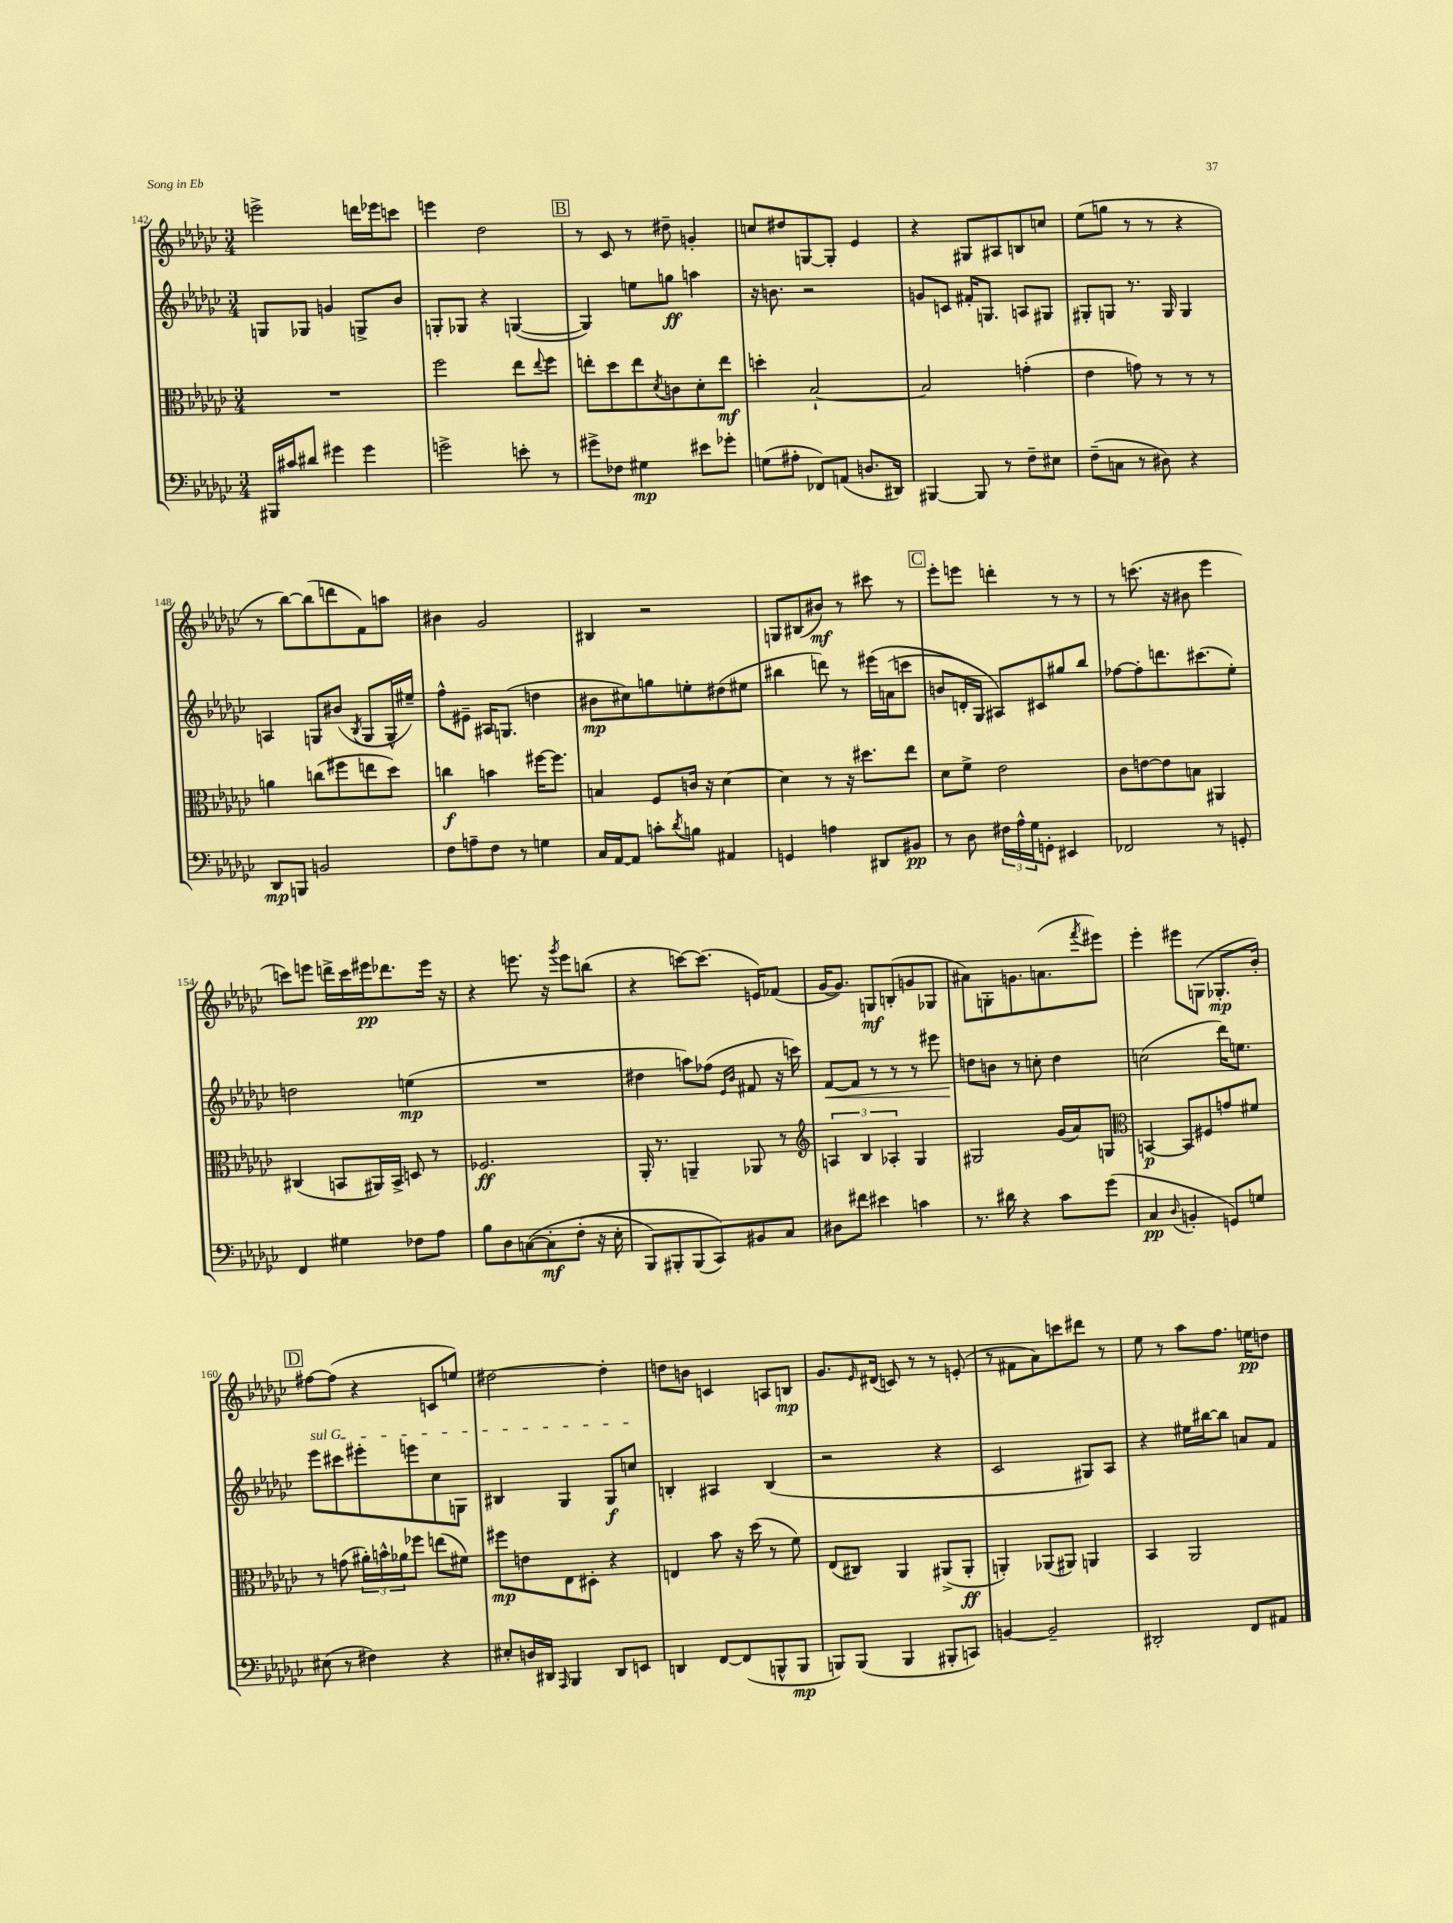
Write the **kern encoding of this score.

**kern	**dynam	**kern	**dynam	**kern	**dynam	**kern	**dynam
*part4	*part4	*part3	*part3	*part2	*part2	*part1	*part1
*staff4	*staff4	*staff3	*staff3	*staff2	*staff2	*staff1	*staff1
*clefF4	*	*clefC3	*	*clefG2	*	*clefG2	*
*k[b-e-a-d-g-c-]	*	*k[b-e-a-d-g-c-]	*	*k[b-e-a-d-g-c-]	*	*k[b-e-a-d-g-c-]	*
*M3/4	*	*M3/4	*	*M3/4	*	*M3/4	*
=142	=142	=142	=142	=142	=142	=142	=142
16BBB#X/LL	.	2.r	.	8Gn/L	.	2eeen^\	.
16c#X/J	.	.	.	.	.	.	.
8d#X/J	.	.	.	8G-X/J	.	.	.
4g#X\	.	.	.	4gn/	.	.	.
4g#\	.	.	.	8Gn^/L	.	16dddn\LL	.
.	.	.	.	.	.	16eee-X\J	.
.	.	.	.	8b-/J	.	8cccn\J	.
=143	=143	=143	=143	=143	=143	=143	=143
2gn^\	.	2ff\	.	8Gn'/L	.	4eeen\	.
.	.	.	.	8G-X/J	.	.	.
.	.	.	.	4r	.	2dd-\	.
8en'\	.	8ee-\L	.	([4Gn/	.	.	.
.	.	8qqee-/	.	.	.	.	.
8r	.	8ff\J	.	.	.	.	.
!!LO:REH:place=s1:t=B
=144	=144	=144	=144	=144	=144	=144	=144
8g#X^\L	.	8een'\L	.	4G/])	.	8r	.
8F-X\J	.	8dd-\	.	.	.	8c-/	.
4G#X\	mp	8ee\	.	8een\L	.	8r	.
.	.	8qd-/	.	.	.	.	.
.	.	8cn\	.	8ggn\J	ff	8dd#X~\	.
8e#X\L	.	8d-'\	.	4aan\	.	4gn'/	.
8g-X'\J	.	8ee\J	mf	.	.	.	.
=145	=145	=145	=145	=145	=145	=145	=145
(8Gn\L	.	4ddn'\	.	16r	.	8ccn/L	.
.	.	.	.	8.bn\	.	.	.
8A#X'\J	.	.	.	.	.	8dd#X/	.
8FF-X/L)	.	[2B-`/	.	2r	.	[8Gn/	.
(8AAn/J	.	.	.	.	.	8G'/J]	.
8.Dn/L	.	.	.	.	.	4e-/	.
16DD#X/Jk)	.	.	.	.	.	.	.
=146	=146	=146	=146	=146	=146	=146	=146
[4BBB#X/	.	2B-/]	.	8gn/L	.	4r	.
.	.	.	.	8cn/J	.	.	.
8BBB#/]	.	.	.	16f#X'/KL	.	8G#X/L	.
.	.	.	.	8.Gn/J	.	.	.
8r	.	.	.	.	.	8A#X/	.
8F~\L	.	(4gn'\	.	8An/L	.	8Bn/	.
8E#X\J	.	.	.	8G#X/J	.	8ccn/J	.
=147	=147	=147	=147	=147	=147	=147	=147
(8F~\L	.	4e-\	.	8G#X'/L	.	(8ee-\L	.
8Cn\J	.	.	.	8Gn/J	.	8ggn\J	.
8r	.	8gn\)	.	8.r	.	8r	.
8D#X\)	.	8r	.	.	.	8r	.
.	.	.	.	16G/	.	.	.
4r	.	8r	.	4G/	.	4r	.
.	.	8r	.	.	.	.	.
!!LO:LB:g=z
=148	=148	=148	=148	=148	=148	=148	=148
8DD-/L	mp	4an\	.	4An/	.	8r	.
8BBBn/J	.	.	.	.	.	[8bb-\L)	.
2BBn/	.	(8ccn\L	.	8Gn/L	.	(8bb-\]	.
.	.	8ff#X\	.	(8b#X/J	.	8dddn\	.
.	.	.	.	8qB-/	.	.	.
.	.	8een\	.	8G/L	.	8f\)	.
.	.	8dd-\J)	.	16G^^/L	.	8aan\J	.
.	.	.	.	16ee#X~/JJ)	.	.	.
=149	=149	=149	=149	=149	=149	=149	=149
8F\L	.	4ccn\	f	8ff^^\L	.	4b#X\	.
8An~\	.	.	.	8e#X~\J	.	.	.
8F\J	.	4bn\	.	16A#X/KL	.	2g-/	.
.	.	.	.	(8.Gn/J	.	.	.
8r	.	.	.	.	.	.	.
4Gn\	.	[16ff#X\KL	.	4ddn\	.	.	.
.	.	8.ff#\J]	.	.	.	.	.
=150	=150	=150	=150	=150	=150	=150	=150
16C-/LL	.	4Bn/	.	8b#X\L	mp	4B#X/	.
[16AA-/J	.	.	.	.	.	.	.
8AA-/J]	.	.	.	8cc#X\)	.	.	.
8cn'\L	.	8F/L	.	8ggn\	.	2r	.
8qd-/	.	.	.	.	.	.	.
8Bn\J	.	16cn/Jk	.	8een'\	.	.	.
.	.	16r	.	.	.	.	.
4AA#X/	.	[4d-\	.	(8dd#X\	.	.	.
.	.	.	.	8ee#X\J	.	.	.
=151	=151	=151	=151	=151	=151	=151	=151
4GGn/	.	4d-\]	.	4bb#X\	.	8Gn/L	.
.	.	.	.	.	.	(8B#X/	.
4An\	.	8r	.	8dddn\)	.	8b#X/J)	mf
.	.	16r	.	8r	.	8r	.
.	.	8.dd#X\L	.	.	.	.	.
8DD#X/L	.	.	.	(16eee#X\LL	.	8ccc#X\	.
.	.	.	.	(16an\J	.	.	.
8BB#X/J	pp	8ee-\J	.	8cccn\J	.	8r	.
!!LO:REH:place=s1:t=C
=152	=152	=152	=152	=152	=152	=152	=152
8r	.	8d-\L	.	8bn/L	.	8eee-'\L	.
8D-\	.	8f^\J	.	16dn'/L)	.	8eeen\J	.
.	.	.	.	16G-/JJ	.	.	.
24F#X\LL	.	2e-\	.	8A#X/L)	.	4dddn'\	.
24A-^^\	.	.	.	.	.	.	.
24G-\J	.	.	.	.	.	.	.
8GGn'\J	.	.	.	8c#X/	.	.	.
4EE#X/	.	.	.	8gg#X/	.	8r	.
.	.	.	.	8bb-/J	.	8r	.
=153	=153	=153	=153	=153	=153	=153	=153
2FF-X/	.	8c-\L	.	[8ff-X\L	.	8r	.
.	.	[8en\	.	8ff-'\]	.	(8.cccn\	.
.	.	8e\]	.	8.dddn\	.	.	.
.	.	.	.	.	.	16r	.
.	.	8Bn\J	.	.	.	8b#X\	.
.	.	.	.	(8.ccc#X\	.	.	.
8r	.	4AA#X/	.	.	.	4eee-\	.
8GGn'/	.	.	.	8ee-'\J)	.	.	.
!!LO:LB:g=z
=154	=154	=154	=154	=154	=154	=154	=154
4FF/	.	(4C#X/	.	2ddn\	.	8cccn\L)	.
.	.	.	.	.	.	8eeen\J	.
4G#X\	.	8BBn/L	.	.	.	16dddn^\LL	.
.	.	.	.	.	.	16ccc\	.
.	.	16AA#X/L)	.	.	.	16eee#X\J	pp
.	.	16BB^/JJ	.	.	.	8.ddd-X\	.
8F-X\L	.	8Dn/	.	(4een\	mp	.	.
8A-\J	.	8r	.	.	.	16eee#\Jk	.
.	.	.	.	.	.	16r	.
=155	=155	=155	=155	=155	=155	=155	=155
8B-\L	.	2.F-X/	ff	2.r	.	4r	.
8D-\	.	.	.	.	.	.	.
([8Cn\	.	.	.	.	.	8.eeen\	.
8C'\]	mf	.	.	.	.	.	.
.	.	.	.	.	.	16r	.
.	.	.	.	.	.	8qggg-/	.
(8F'\J	.	.	.	.	.	8eee\L	.
16r	.	.	.	.	.	(8bbn\J	.
16E-'\	.	.	.	.	.	.	.
=156	=156	=156	=156	=156	=156	=156	=156
8BBB-/L)	.	16AA-'/	.	4dd#X\	.	4r	.
.	.	8.r	.	.	.	.	.
8BBB#X'/	.	.	.	.	.	.	.
(8BBB#/	.	4AAn~/	.	8aan\L)	.	[8cccn\L)	.
8CC-/))	.	.	.	(8ff-X\J	.	(8.ccc\J]	.
.	.	.	.	16qqe-/LL	.	.	.
.	.	.	.	16qqb-/JJ	.	.	.
8BB#X/	.	8AA-X/	.	8f#X/	.	.	.
.	.	.	.	.	.	16en/KL)	.
8C-/J	.	8r	.	16r	.	(8f-X/J	.
.	.	.	.	16cccn\)	.	.	.
=157	=157	=157	=157	=157	=157	=157	=157
*	*	*clefG2	*	*	*	*	*
!	!	!	!	!	!LO:HP:b	!	!
8D#X\L	.	6An/	.	[8f/L	<	[16g-/KL	.
.	.	.	.	.	.	8.g-/J])	.
8f#X\J	.	.	.	8f/J]	.	.	.
.	.	6B-/	.	.	.	.	.
4e#X\	.	.	.	8r	.	8Gn/L	mf
.	.	6A-X'/	.	.	.	.	.
.	.	.	.	8r	.	(8Bn'/	.
4cn\	.	4G-/	.	8r	.	8gn/	.
.	.	.	.	8eee#X\	.	8G-X/J	.
=158	=158	=158	=158	=158	=158	=158	=158
8.r	.	2G#X/	.	8ddn\L	.	8a#X\L)	.
.	.	.	.	8bn\J	[	8Gn'\	.
16d#X\	.	.	.	.	.	.	.
4r	.	.	.	8r	.	8.gn\	.
.	.	.	.	8ccn'\	.	.	.
.	.	.	.	.	.	(8.an\	.
8c-\L	.	(16g-/LL	.	4dd\	.	.	.
.	.	16a-/J)	.	.	.	.	.
.	.	.	.	.	.	8qfff/	.
(8g-\J	.	8Gn/J	.	.	.	8eee#X\J)	.
=159	=159	=159	=159	=159	=159	=159	=159
*	*	*clefC3	*	*	*	*	*
4C-/	pp	[4BBn/	p	(2ccn\	.	4eee-'\	.
8qqD-/	.	.	.	.	.	.	.
4BBn'/	.	8BB/L]	.	.	.	8eee#X\L	.
.	.	8F#X/	.	.	.	(8Gn\J	.
8GGn/L)	.	8gn/	.	16ddd-\KL)	.	8.G-X'/L	mp
.	.	.	.	8.een\J	.	.	.
8Gn/J	.	8f#X/J	.	.	.	.	.
.	.	.	.	.	.	16b-'/Jk)	.
!!LO:LB:g=z
!!LO:REH:place=s1:t=D
=160	=160	=160	=160	=160	=160	=160	=160
!	!	!	!	!LO:TX:a:i:t=sul G	!	!	!
(8E#X\	.	8r	.	8eee-\L	.	[8ff#X\L	.
8r	.	(8gn\	.	8ccc#X\	.	(8ff#\J]	.
4F#X\)	.	24a#X'\LL)	.	8eee#X'\	.	4r	.
.	.	24bn^^\	.	.	.	.	.
.	.	24a-X\J	.	.	.	.	.
.	.	8ff-X\J	.	8eeen\	.	.	.
4r	.	(8een\L	.	8cc-\	.	8cn/L	.
.	.	8f#X\J)	.	8Gn\J	.	8een/J)	.
=161	=161	=161	=161	=161	=161	=161	=161
8E#X'/L	.	8ff#X\L	mp	4B#X/	.	[2dd#X\	.
16Dn/L	.	8en\	.	.	.	.	.
16DD#X/JJ	.	.	.	.	.	.	.
16qqAAA-/	.	.	.	.	.	.	.
4BBB-/	.	8E-\	.	4G-/	.	.	.
.	.	8D#X'\J	.	.	.	.	.
8DD#/L	.	4r	.	8G-/L	f	4dd#'\]	.
8EEn/J	.	.	.	8ccn/J	.	.	.
=162	=162	=162	=162	=162	=162	=162	=162
4DDn/	.	4En/	.	4Bn'/	.	8ddn\L	.
.	.	.	.	.	.	8bn\J	.
[8FF/L	.	8b-\	.	4A#X/	.	4cn/	.
(8FF/]	.	16r	.	.	.	.	.
.	.	(16dd-\	.	.	.	.	.
8BBBn^^/	.	8r	.	(4B/	.	8An/L	.
8BBB/J	mp	8f\)	.	.	.	8Bn/J	mp
=163	=163	=163	=163	=163	=163	=163	=163
8BBBn/L)	.	(8E-/L	.	2r	.	8.g-/L	.
(8BBB/J	.	8C#X/J)	.	.	.	.	.
.	.	.	.	.	.	16qqe-/	.
.	.	.	.	.	.	(16d#X/Jk	.
4BBB/	.	4AA-/	.	.	.	8cn/)	.
.	.	.	.	.	.	8r	.
8BBB#X'/L	.	(8AA#X^/L	.	4r	.	8r	.
8CCn/J)	.	8AA#'/J	ff	.	.	(8en'/	.
=164	=164	=164	=164	=164	=164	=164	=164
[4BBn/	.	4AAn'/)	.	2c-/	.	8r	.
.	.	.	.	.	.	8f#X\L	.
2BB~/]	.	(8AA-X/L	.	.	.	8a-\)	.
.	.	8AA#X/J)	.	.	.	8cccn\	.
.	.	4AAn/	.	8G#X/L)	.	8ddd#X\J	.
.	.	.	.	8A-/J	.	8r	.
=165	=165	=165	=165	=165	=165	=165	=165
2DD#X'/	.	4BB-/	.	4r	.	8ee-\	.
.	.	.	.	.	.	8r	.
.	.	2AA-/	.	16ee#X\LL	.	8aa-\L	.
.	.	.	.	[16bb#X\J	.	.	.
.	.	.	.	8bb#\J]	.	8.ff\J	.
8FF/L	.	.	.	8an/L	.	.	.
.	.	.	.	.	.	16een\KL	pp
8AA#X/J	.	.	.	8f/J	.	8ddn\J	.
==	==	==	==	==	==	==	==
*-	*-	*-	*-	*-	*-	*-	*-
